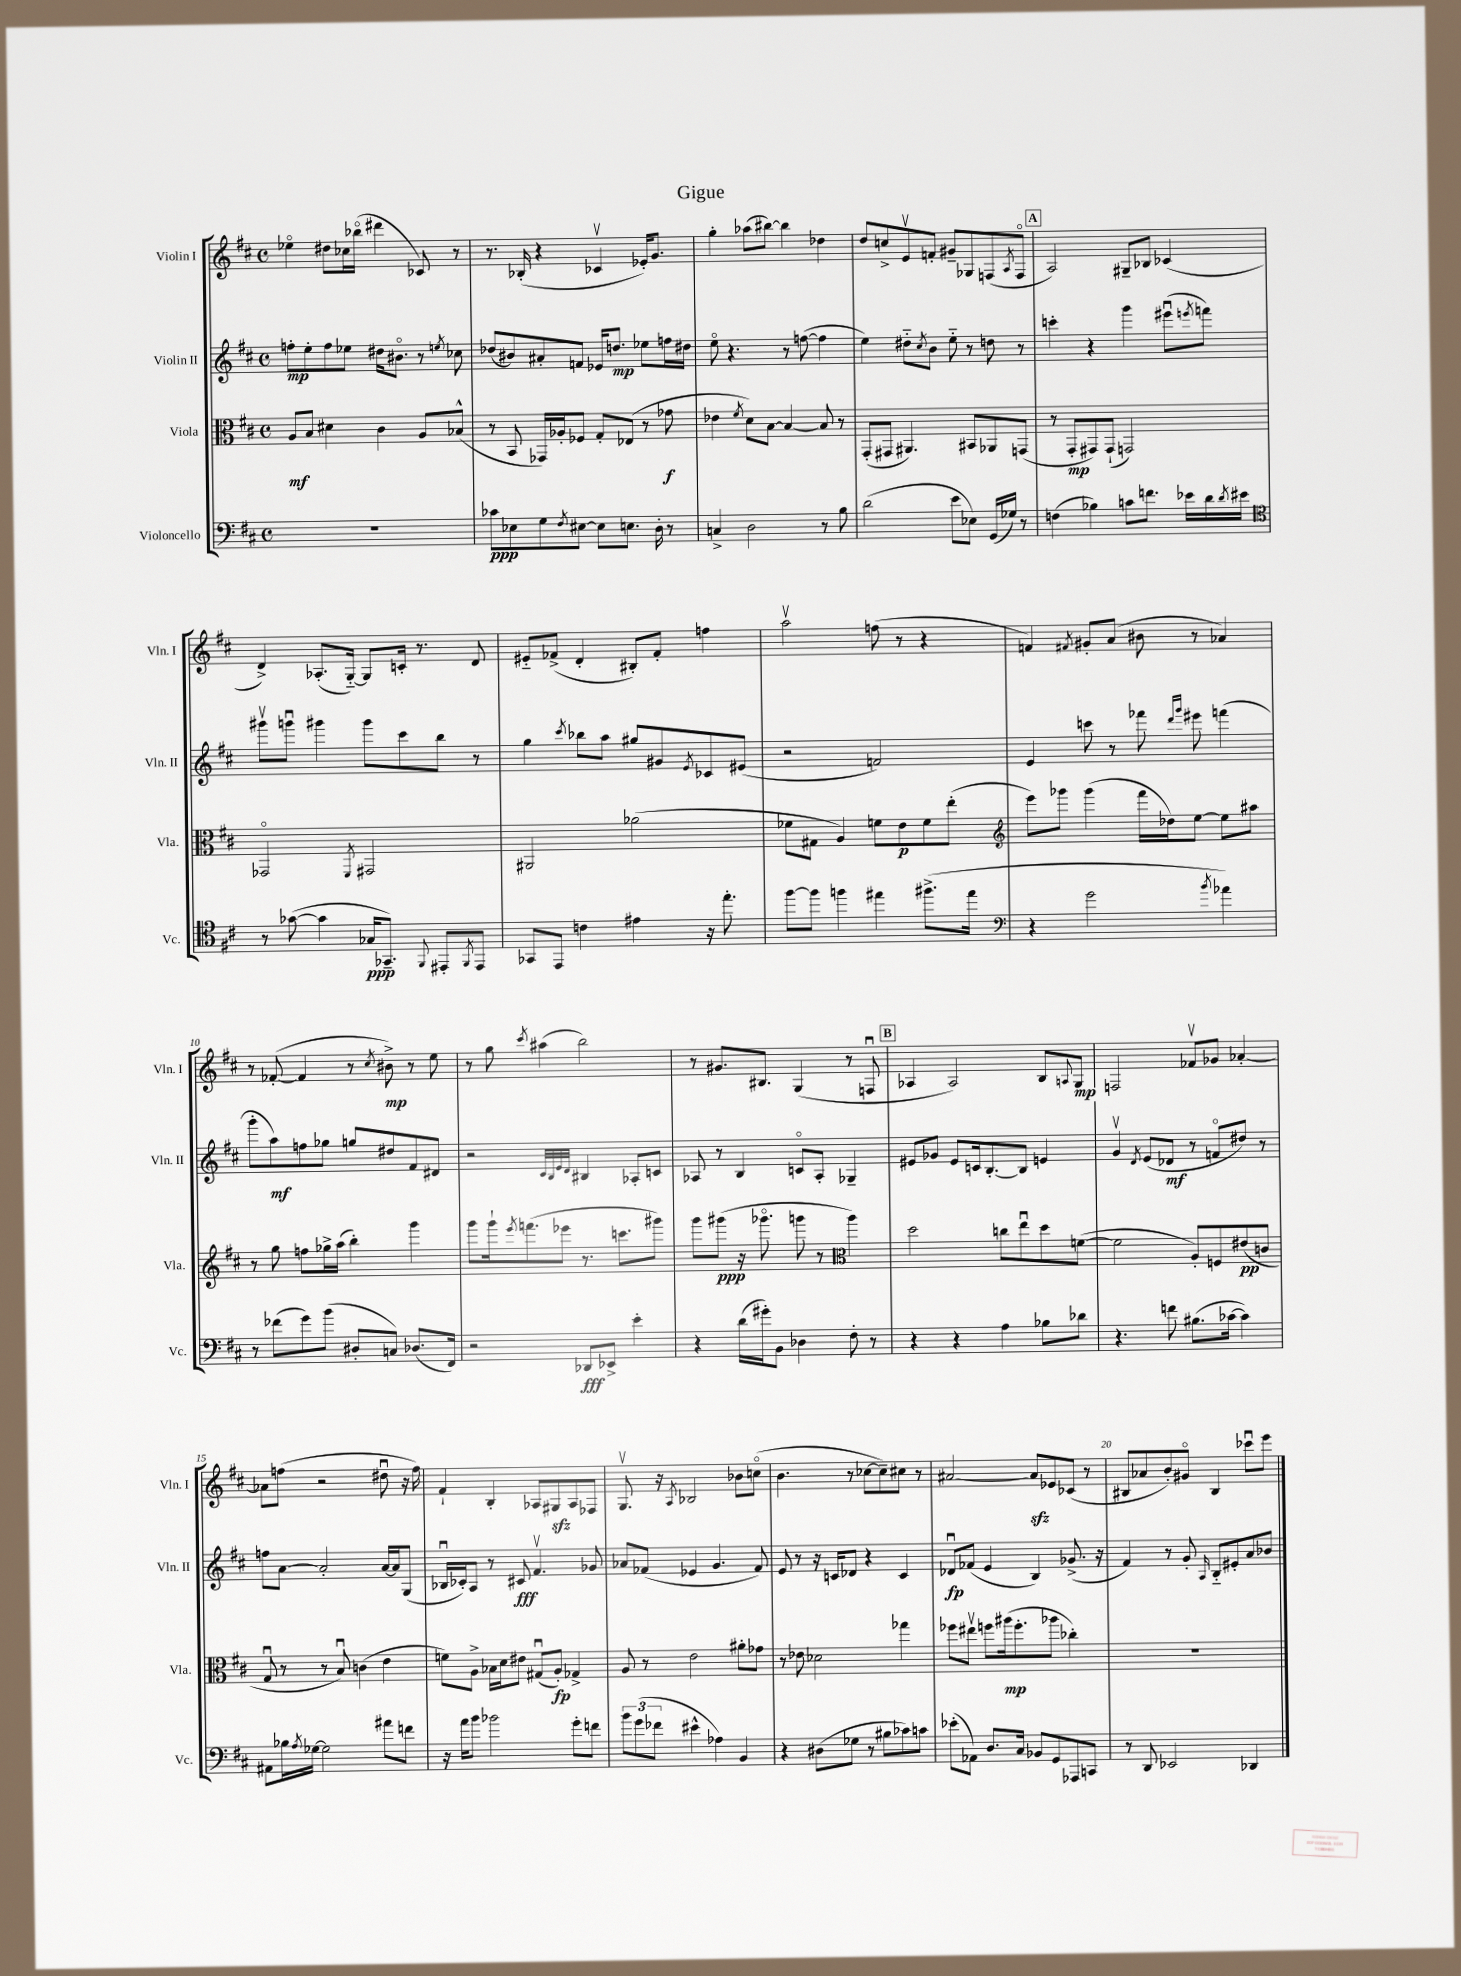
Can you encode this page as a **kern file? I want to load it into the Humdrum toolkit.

**kern	**dynam	**kern	**dynam	**kern	**dynam	**kern	**dynam
*part4	*part4	*part3	*part3	*part2	*part2	*part1	*part1
*staff4	*staff4	*staff3	*staff3	*staff2	*staff2	*staff1	*staff1
*I"Violoncello	*	*I"Viola	*	*I"Violin II	*	*I"Violin I	*
*I'Vc.	*	*I'Vla.	*	*I'Vln. II	*	*I'Vln. I	*
*clefF4	*	*clefC3	*	*clefG2	*	*clefG2	*
*k[f#c#]	*	*k[f#c#]	*	*k[f#c#]	*	*k[f#c#]	*
*M4/4	*	*M4/4	*	*M4/4	*	*M4/4	*
*met(c)	*	*met(c)	*	*met(c)	*	*met(c)	*
=1	=1	=1	=1	=1	=1	=1	=1
1r	.	8A/L	mf	8ffn'\L	mp	4ee-X\	.
.	.	8B/J	.	8ee'\	.	.	.
.	.	4d#X\	.	8ff\	.	8dd#X\L	.
.	.	.	.	8ee-X\J	.	16cc-X\L	.
.	.	.	.	.	.	(16bb-X\JJ	.
.	.	4c#\	.	16dd#X\KL	.	4ddd#X\	.
.	.	.	.	8.b#X\J	.	.	.
.	.	8A/L	.	8r	.	8c-X/)	.
.	.	.	.	8qeen/	.	.	.
.	.	(8B-X^^/J	.	8cc-X\	.	8r	.
=2	=2	=2	=2	=2	=2	=2	=2
8c-X\L	ppp	8r	.	(8dd-X/L	.	8.r	.
8E-X\	.	8BB/	.	8b#X/)	.	.	.
.	.	.	.	.	.	(16B-X'/	.
8G\	.	16GG-X/LL)	.	8a#X'/	.	4r	.
.	.	16A-X'/J	.	.	.	.	.
8qF#/	.	.	.	.	.	.	.
[8E#X\J	.	8F-X/J	.	8fn/J	.	.	.
8E#\L]	.	8G'/L	.	16e-X/KL	.	4c-Xv/	.
.	.	.	.	8.ddn/J	mp	.	.
8.En\J	.	(8E-X/J	.	.	.	.	.
.	.	8r	.	8ee-X\L	.	16e-X'/KL)	.
16D'\	.	.	.	.	.	8.g/J	.
8r	.	8g-X\	f	16ffn\L	.	.	.
.	.	.	.	16dd#X\JJ	.	.	.
=3	=3	=3	=3	=3	=3	=3	=3
4Cn^/	.	4e-X\	.	8ee\	.	4gg'\	.
.	.	.	.	4.r	.	.	.
.	.	8qf#/	.	.	.	.	.
2D\	.	8d\L)	.	.	.	(8aa-X\L	.
.	.	[8B\J	.	.	.	[8bb#X\J)	.
.	.	4B/_	.	8r	.	4bb#\]	.
.	.	.	.	([8ffn\	.	.	.
8r	.	8B/]	.	4ff\]	.	4dd-X\	.
8B\	.	8r	.	.	.	.	.
=4	=4	=4	=4	=4	=4	=4	=4
(2d\	.	(8GG'/L	.	4ee\)	.	8dd/L	.
.	.	8GG#X/J	.	.	.	8ccn^/	.
.	.	4.AA#X/)	.	8dd#X\L	.	8ev/	.
.	.	.	.	8qcc#/	.	.	.
.	.	.	.	8b\J	.	8fn'/J	.
8e\L	.	.	.	8ee\	.	8g#X~/L	.
8E-X\J)	.	8BB#X/L	.	8r	.	8G-X/	.
(16GG/LL	.	8AA-X/	.	8ddn\	.	(8Fn/	.
16G-X/JJ)	.	.	.	.	.	.	.
.	.	.	.	.	.	8qA/	.
8r	.	(8GGn/J	.	8r	.	8F/J	.
!!LO:REH:place=s1:t=A
=5	=5	=5	=5	=5	=5	=5	=5
(4Fn\	.	8r	.	4cccn'\	.	2A/)	.
.	.	8GG'/L	mp	.	.	.	.
4B-X\)	.	8GG#X/)	.	4r	.	.	.
.	.	(8GG#`/J	.	.	.	.	.
8cn\L	.	2GGn/)	.	4ggg\	.	8G#X~/L	.
8.fn\J	.	.	.	.	.	8B-X/J	.
.	.	.	.	(8eee#Xu\L	.	(4c-X/	.
16e-X\LL	.	.	.	.	.	.	.
.	.	.	.	8qeeen/	.	.	.
16d\	.	.	.	8fffn\J)	.	.	.
8qd/	.	.	.	.	.	.	.
16e#X\JJ	.	.	.	.	.	.	.
!!LO:LB:g=z
=6	=6	=6	=6	=6	=6	=6	=6
*clefC4	*	*	*	*	*	*	*
8r	.	2GG-X/	.	8ggg#Xv\L	.	4d^/)	.
([8g-X\	.	.	.	8gggnu\J	.	.	.
4g-\]	.	.	.	4ggg#X\	.	(8.A-X'/L	.
.	.	.	.	.	.	[16G/Jk)	.
.	.	8qFF#/	.	.	.	.	.
16G-X/KL	ppp	2GG#X/	.	8ggg#\L	.	8G/L]	.
8.GG-X~/J)	.	.	.	.	.	.	.
.	.	.	.	8ccc#\	.	16cn'/Jk	.
.	.	.	.	.	.	8.r	.
8qqFF#/	.	.	.	.	.	.	.
8EE#X'/L	.	.	.	8bb\J	.	.	.
8qFF#/	.	.	.	.	.	.	.
8EE#/J	.	.	.	8r	.	8d/	.
=7	=7	=7	=7	=7	=7	=7	=7
8GG-X/L	.	2AA#X/	.	4gg\	.	8e#X/L	.
8EE/J	.	.	.	.	.	(8f-X^/J	.
.	.	.	.	8qccc#/	.	.	.
4cn\	.	.	.	8bb-X\L	.	4d'/	.
.	.	.	.	8aa\J	.	.	.
4e#X\	.	(2a-X\	.	8gg#X/L	.	8B#X'/L)	.
.	.	.	.	8g#X/	.	8f-'/J	.
.	.	.	.	8qe/	.	.	.
16r	.	.	.	8c-X/	.	4ffn\	.
8.ee'\	.	.	.	.	.	.	.
.	.	.	.	(8e#X/J	.	.	.
=8	=8	=8	=8	=8	=8	=8	=8
[8ff#\L	.	8f-X\L	.	2r	.	2aav\	.
8ff#\J]	.	8G#X\J	.	.	.	.	.
4ffn\	.	4A/)	.	.	.	.	.
4ee#X\	.	8fn\L	.	2fn/)	.	(8ffn\	.
.	.	8e\	p	.	.	8r	.
(8.ff#X^\L	.	8f\	.	.	.	4r	.
.	.	(8ee'\J	.	.	.	.	.
16ee#\Jk	.	.	.	.	.	.	.
=9	=9	=9	=9	=9	=9	=9	=9
*clefF4	*	*clefG2	*	*	*	*	*
4r	.	8eee\L)	.	4e/	.	4fn/)	.
.	.	8ggg-X\J	.	.	.	.	.
.	.	.	.	.	.	8qf#X/	.
2g\	.	(4ggg-\	.	8cccn\	.	8g#X'/L	.
.	.	.	.	8r	.	(8a/J	.
.	.	16fff#\LL	.	8fff-X\	.	8b#X\	.
.	.	16dd-X\J)	.	.	.	.	.
.	.	.	.	16qqddd/LL	.	.	.
.	.	.	.	16qqggg/JJ	.	.	.
.	.	[8ee\J	.	8eee#X\	.	8r	.
8qb/	.	.	.	.	.	.	.
4a-X\)	.	8ee\L]	.	(4fffn\	.	4a-X/)	.
.	.	8aa#X\J	.	.	.	.	.
!!LO:LB:g=z
=10	=10	=10	=10	=10	=10	=10	=10
8r	.	8r	.	8ggg'\L	.	8r	.
(8f-X\L	.	8gg\	.	8aa\)	mf	([8f-X'/	.
8g\)	.	8ffn\L	.	8ffn\	.	4f-/]	.
(8b\J	.	16gg-X^\L	.	8gg-X\J	.	.	.
.	.	(16aa\JJ	.	.	.	.	.
8D#X'/L	.	4bb'\)	.	8ggn/L	.	8r	.
.	.	.	.	.	.	8qcc#/	.
8Cn/J)	.	.	.	8dd#X/	.	8b#X^\)	mp
(8.D-X/L	.	4ggg\	.	8f#/	.	8r	.
.	.	.	.	8d#X/J	.	8ee\	.
16FF#/Jk)	.	.	.	.	.	.	.
=11	=11	=11	=11	=11	=11	=11	=11
2r	.	8ggg\L	.	2r	.	8r	.
.	.	16ggg`\k	.	.	.	8gg\	.
.	.	8qeee/	.	.	.	.	.
.	.	(8.fffn\	.	.	.	.	.
.	.	.	.	.	.	8qccc#/	.
.	.	.	.	.	.	(4aa#X\	.
.	.	8eee-X\J	.	.	.	.	.
.	.	.	.	32qqc#/LLL	.	.	.
.	.	.	.	32qqB/	.	.	.
.	.	.	.	32qqe/	.	.	.
.	.	.	.	32qqd/JJJ	.	.	.
8DD-X/L	fff	8.r	.	4B#X/	.	2bb\)	.
8EE-X^/J	.	.	.	.	.	.	.
.	.	8.cccn\L	.	.	.	.	.
4e'\	.	.	.	8A-X'/L	.	.	.
.	.	8ggg#X\J)	.	8cn/J	.	.	.
=12	=12	=12	=12	=12	=12	=12	=12
4r	.	8ggg\L	.	8A-X/	.	8r	.
.	.	(8ggg#X\J	ppp	8r	.	8.g#X/L	.
(16d\LL	.	16r	.	4B/	.	.	.
16g#X'\J)	.	8.ggg-X\	.	.	.	8.B#X/J	.
8BB\J	.	.	.	.	.	.	.
4D-X\	.	8gggn\	.	8cn/L	.	(4G/	.
.	.	8r	.	8A-'/J	.	.	.
*	*	*clefC3	*	*	*	*	*
8F#'\	.	4aa\)	.	4G-X~/	.	8r	.
8r	.	.	.	.	.	8Fnu/	.
!!LO:REH:place=s1:t=B
=13	=13	=13	=13	=13	=13	=13	=13
4r	.	2dd\	.	8e#X/L	.	4A-X/	.
.	.	.	.	8g-X/J	.	.	.
4r	.	.	.	8e#/L	.	2A-/)	.
.	.	.	.	16cn/k	.	.	.
.	.	.	.	[8.B'/	.	.	.
4A\	.	8ccn\L	.	.	.	.	.
.	.	8eeu\	.	8B/J]	.	.	.
8B-X\L	.	8dd\	.	4en/	.	8B/L	.
.	.	.	.	.	.	8qqAn/	.
8d-X\J	.	([8fn\J	.	.	.	8G/J	mp
=14	=14	=14	=14	=14	=14	=14	=14
4.r	.	2f\]	.	4gv/	.	2Fn/	.
.	.	.	.	8qd/	.	.	.
.	.	.	.	(8e/L	.	.	.
8fn\	.	.	.	8d-X/J	mf	.	.
(8.B#X\L	.	8A'/L)	.	8r	.	8f-Xv/L	.
.	.	8Fn/	.	8fn/L	.	8g-X/J	.
[16c-X\Jk	.	.	.	.	.	.	.
4c-\])	.	(8e#X/	pp	8dd#X/J)	.	[4a-X'/	.
.	.	8cn/J	.	8r	.	.	.
!!LO:LB:g=z
=15	=15	=15	=15	=15	=15	=15	=15
8AA#X\L	.	8Gu/	.	8ffn\L	.	8a-X\L]	.
16B-X\L	.	8r	.	[8a\J	.	(8ffn\J	.
8qA/	.	.	.	.	.	.	.
[16G-X\JJ	.	.	.	.	.	.	.
2G-\]	.	8r	.	2a'/]	.	2r	.
.	.	8Bu/)	.	.	.	.	.
.	.	(4cn\	.	.	.	.	.
8a#X\L	.	4e\	.	[16a/LL	.	8dd#Xu\	.
.	.	.	.	16a/J]	.	.	.
8fn\J	.	.	.	(8G/J	.	16r	.
.	.	.	.	.	.	16ff\)	.
=16	=16	=16	=16	=16	=16	=16	=16
16r	.	8fn\L)	.	16B-Xu/LL	.	4f#`/	.
16a\KL	.	.	.	16c-X'/J)	.	.	.
8b\J	.	8A^\J	.	8A/J	.	.	.
2b-X\	.	16B-X\LL	.	8r	.	4B'/	.
.	.	16d\J	.	.	.	.	.
.	.	8e#X\J	.	8c#X/	fff	.	.
.	.	(8G#Xu/L	.	4.f#v/	.	8A-X/L	.
.	.	8A'/J)	fp	.	.	8G#Xzz/	.
8g'\L	.	4G-X^/	.	.	.	8A-/	.
8fn\J	.	.	.	8g-X/	.	8F-X/J	.
=17	=17	=17	=17	=17	=17	=17	=17
12b\L	.	8A/	.	8a-X/L	.	8.Gv/	.
(12g\	.	.	.	.	.	.	.
.	.	8r	.	(8f-X/J	.	.	.
12f-X\J	.	.	.	.	.	.	.
.	.	.	.	.	.	16r	.
.	.	.	.	.	.	8qA/	.
4e#X^^\	.	2e\	.	4e-X/	.	2B-X/	.
4A-X\)	.	.	.	4.g/	.	.	.
4BB/	.	8a#X'\L	.	.	.	8b-X\L	.
.	.	8g-X\J	.	8f-/)	.	(8ccn\J	.
=18	=18	=18	=18	=18	=18	=18	=18
4r	.	8r	.	8e/	.	4.b\	.
.	.	8e-X\	.	8r	.	.	.
(8D#X\L	.	2d-X\	.	16r	.	.	.
.	.	.	.	16cn/KL	.	.	.
8G-X\J	.	.	.	8d-X/J	.	8r	.
8r	.	.	.	4r	.	[8cc-X\L	.
8B#X\L	.	.	.	.	.	8cc-~\])	.
8c-X\)	.	4gg-X\	.	4c/	.	8cc#X\J	.
8cn\J	.	.	.	.	.	8r	.
=19	=19	=19	=19	=19	=19	=19	=19
(8e-X'\L	.	8ff-X\L	.	8d-Xu/L	fp	[2a#X/	.
8AA-X\J)	.	8ee#Xv\J	.	(8f-X/J	.	.	.
8.D/L	.	8ffn\L	.	4e/	.	.	.
.	.	(16aa#X\k	mp	.	.	.	.
16C#/Jk	.	8.ff'\	.	.	.	.	.
8BB-X/L	.	.	.	4B/)	.	8a#zz/L]	.
8GG/	.	8aa-X\J	.	.	.	8e-X/	.
8AAA-X/	.	4cc-X'\)	.	(8.g-X^/	.	(8c-X/J	.
8CCn/J	.	.	.	.	.	8r	.
.	.	.	.	16r	.	.	.
=20	=20	=20	=20	=20	=20	=20	=20
8r	.	1r	.	4f#/)	.	8B#X/L	.
8DD/	.	.	.	.	.	8a-X/	.
2EE-X/	.	.	.	8r	.	8b'/)	.
.	.	.	.	8g'/	.	8g#X/J	.
.	.	.	.	16qqA/	.	.	.
.	.	.	.	8B/L	.	4B#/	.
.	.	.	.	8e#X'/	.	.	.
4DD-X/	.	.	.	8a/	.	8ccc-Xu\L	.
.	.	.	.	8b-X/J	.	8eee\J	.
==	==	==	==	==	==	==	==
*-	*-	*-	*-	*-	*-	*-	*-
